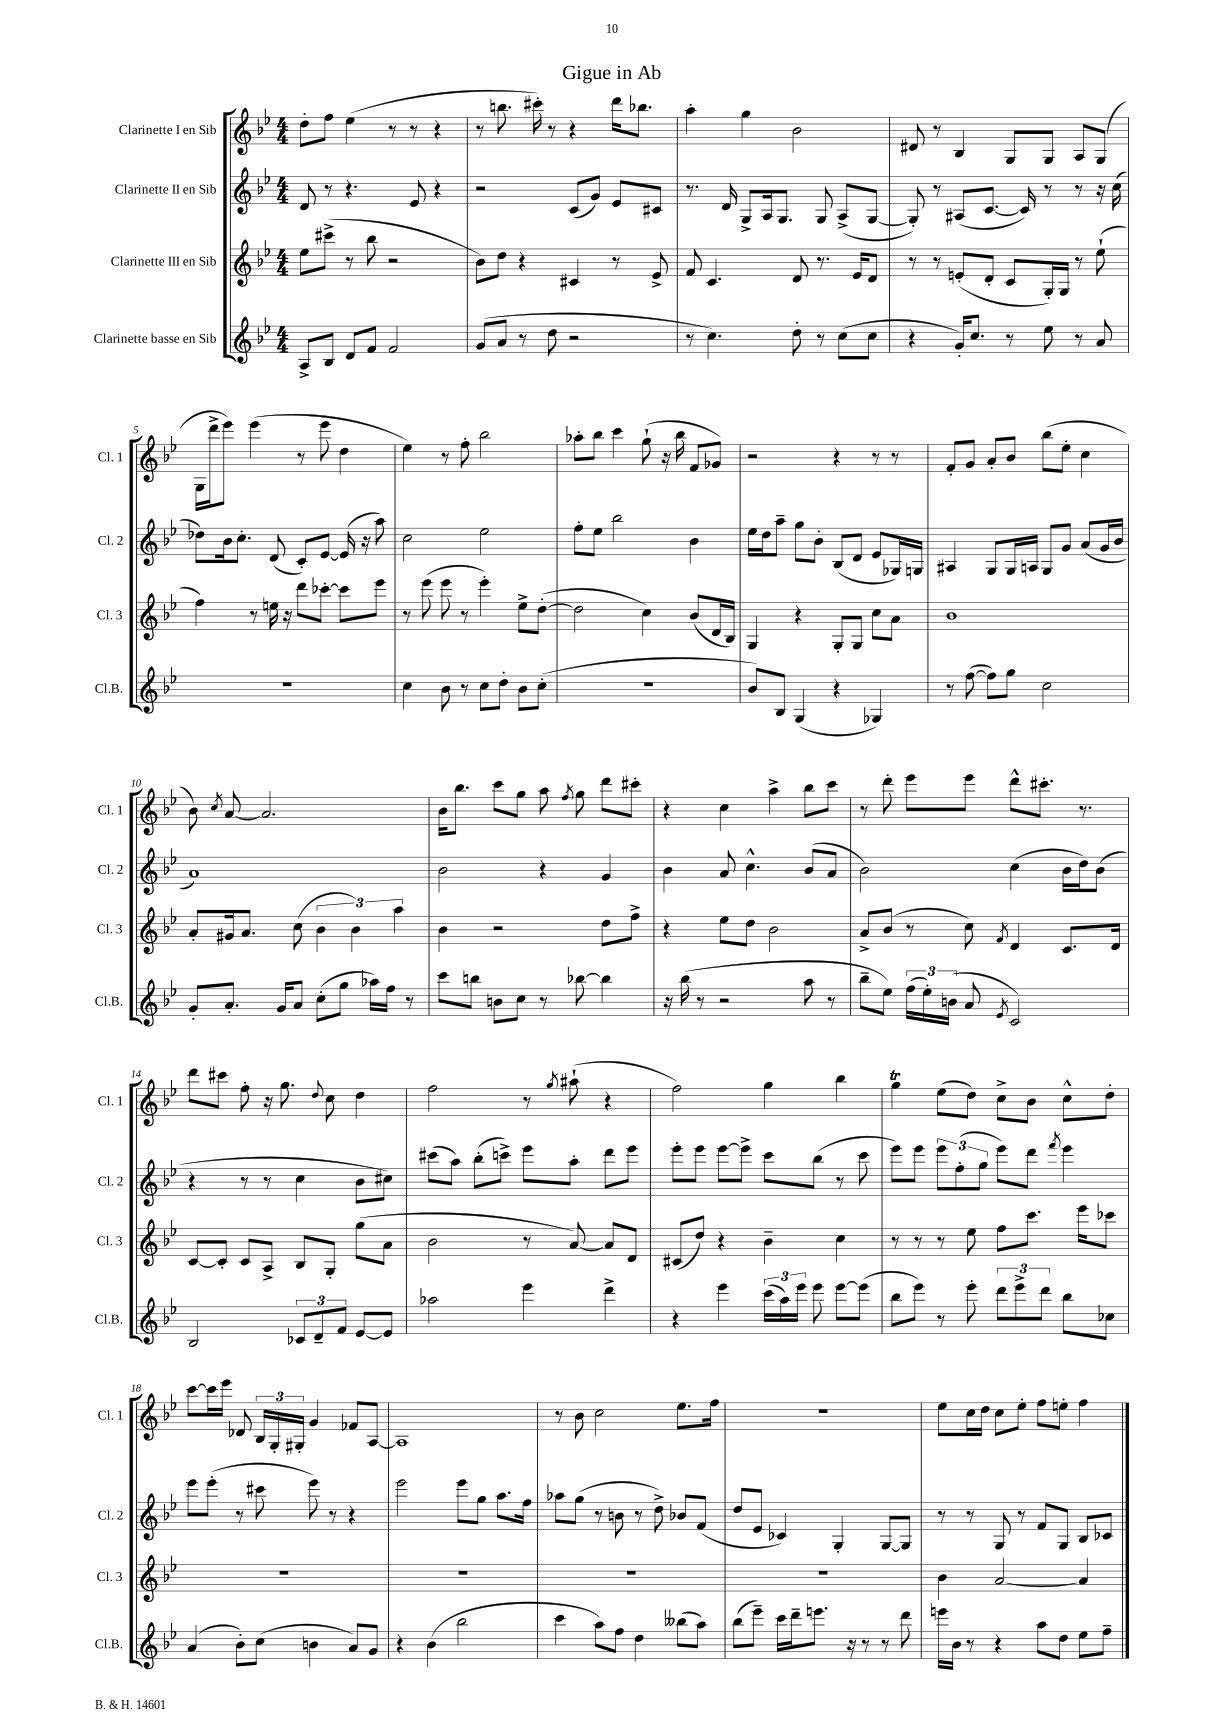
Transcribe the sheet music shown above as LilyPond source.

\header { title = "Gigue in Ab" }
<<
\new StaffGroup <<
\new Staff = "s0" \with { instrumentName = "Clarinette I en Sib" shortInstrumentName = "Cl. 1" } {
    \clef treble \key bes \major \numericTimeSignature \time 4/4
    \autoBeamOff d''8[-. f''8] ees''4( r8 r8 r4 |
    r8 b''8. cis'''16-.) r8 r4 d'''16[ bes''8.] |
    a''4-. g''4 bes'2 |
    dis'8 r8 bes4 g8[ g8] a8[ g8]( |
    g16[ d'''16-> ees'''8]) ees'''4( r8 ees'''8 d''4 |
    ees''4) r8 f''8-. bes''2 |
    aes''8[-. bes''8] c'''4 g''8-!( r16 bes''16 f'8[ ges'8]) |
    r2 r4 r8 r8 |
    f'8[-. g'8] a'8[-. bes'8] bes''8[( ees''8]-. c''4 |
    bes'8) \acciaccatura { c''8 } a'8~ a'2. |
    bes'16[ bes''8.] c'''8[ g''8] a''8 \acciaccatura { f''8 } g''8 d'''8[ cis'''8]-. |
    r4 c''4 a''4-> bes''8[ c'''8] |
    r8 d'''8-. ees'''8[ ees'''8] d'''8[-^ cis'''8.]-. r8. |
    d'''8[ cis'''8] f''8-. r16 g''8. \appoggiatura { d''8 } c''8 d''4 |
    f''2 r8 \acciaccatura { g''8 } ais''8-!( r4 |
    f''2) g''4 bes''4 |
    g''4\trill ees''8[( d''8]) c''8[-> bes'8] c''8[-^ d''8]-. |
    c'''8[~ c'''16 ees'''16] des'8 \tuplet 3/2 { bes16[ g16-. gis16]-. } g'4 fes'8[ a8]~ |
    a1 |
    r8 bes'8 c''2 ees''8.[ f''16] |
    R1 |
    ees''8[ c''16 d''16] c''8[ ees''8]-. f''8[ e''8]-. f''4 \bar "|." |
}
\new Staff = "s1" \with { instrumentName = "Clarinette II en Sib" shortInstrumentName = "Cl. 2" } {
    \clef treble \key bes \major \numericTimeSignature \time 4/4
    \autoBeamOff d'8 r8 r4. ees'8 r4 |
    r2 c'8[( g'8]) ees'8[ cis'8] |
    r8. d'16 g8[-> a16 g8.] g8 a8[->( g8]~ |
    g8-.) r8 ais8[( c'8.]~ c'16) r8 r8 r16 c''16( |
    des''8[) bes'16 c''8.]-. d'8( c'8[-.) ees'8]~ ees'16( r16 a''8) |
    c''2 ees''2 |
    f''8[-. ees''8] bes''2 bes'4 |
    ees''16[ d''16 a''8]-- g''8[ bes'8]-. bes8[( d'8] ees'8[ ges16) g16] |
    ais4 g8[ g16 a16] g8[ g'8] a'8[( g'16 bes'16] |
    a'1) |
    bes'2 r4 g'4 |
    bes'4 a'8 c''4.-^ bes'8[( a'8] |
    bes'2) c''4( bes'16[ d''16) bes'8]( |
    r4 r8 r8 c''4 bes'8[ cis''8]) |
    cis'''8[( a''8]) bes''8[-.( c'''8]->) ees'''8[ a''8]-. d'''8[ ees'''8] |
    ees'''8[-. ees'''8] ees'''8[~ ees'''8]-> c'''8[ bes''8]( r8 c'''8 |
    ees'''8[) ees'''8] \tuplet 3/2 { ees'''8[ f''8-.( g''8] } ees'''8[) d'''8] \acciaccatura { f'''8 } ees'''4 |
    ees'''8[ ees'''8]-.( r8 cis'''8 ees'''8) r8 r4 |
    ees'''2 ees'''8[ g''8] a''8.[ f''16] |
    aes''8[ g''8]( r8 b'8 r8 d''8->) bes'8[ f'8]( |
    d''8[ ees'8] ces'4) g4-. g8[~ g8] |
    r8 r8 g8 r8 f'8[ g8] bes8[ ces'8] \bar "|." |
}
\new Staff = "s2" \with { instrumentName = "Clarinette III en Sib" shortInstrumentName = "Cl. 3" } {
    \clef treble \key bes \major \numericTimeSignature \time 4/4
    \autoBeamOff ees''8[ cis'''8]->( r8 bes''8 r2 |
    bes'8[) d''8] r4 cis'4 r8 ees'8-> |
    f'8 c'4. d'8 r8. ees'16[ d'8] |
    r8 r8 e'8[-.( d'8]-. c'8[ g16-.) g16] r8 ees''8-!( |
    f''4) r8 e''16 r16 d'''8[ ces'''8]~-. ces'''8[ ees'''8] |
    r8 ees'''8( ees'''8 r8 ees'''4-.) ees''8[-> d''8]~-.( |
    d''2 c''4) bes'8[( d'16 bes16]) |
    g4 r4 g8[-. g8] c''8[ a'8] |
    bes'1 |
    a'8[-. gis'16 a'8.] c''8( \tuplet 3/2 { bes'4 bes'4) a''4 } |
    bes'4 r2 d''8[ f''8]-> |
    r4 ees''8[ d''8] bes'2 |
    a'8[-> bes'8]( r8 c''8) \acciaccatura { f'8 } d'4 c'8.[ d'16] |
    c'8[~ c'8]-. c'8[ a8]-> bes8[ g8]-. g''8[( a'8] |
    bes'2 r8 a'8~) a'8[ d'8] |
    cis'8[( d''8]) r4 bes'4-- c''4 |
    r8 r8 r8 ees''8 f''8[ c'''8.] ees'''16[ ces'''8] |
    R1 |
    R1 |
    R1 |
    R1 |
    bes'4 a'2~ a'4 \bar "|." |
}
\new Staff = "s3" \with { instrumentName = "Clarinette basse en Sib" shortInstrumentName = "Cl.B." } {
    \clef treble \key bes \major \numericTimeSignature \time 4/4
    \autoBeamOff a8[-> bes8] d'8[ f'8] f'2 |
    g'8[( a'8] r8 d''8 r2 |
    r8 c''4.) d''8-. r8 c''8[( c''8] |
    r4 g'16[-.) c''8.] r8 ees''8 r8 a'8 |
    R1 |
    c''4 bes'8 r8 c''8[ d''8]-. bes'8[ c''8]-.( |
    R1 |
    bes'8[) bes8] g4( r4 ges4) |
    r8 f''8~( f''8[) g''8] c''2 |
    g'8[-. a'8.]-. g'16[ a'8] c''8[-.( g''8] aes''16[) f''16] r8 |
    c'''8[ b''8] b'8[ c''8] r8 bes''8~ bes''4 |
    r16 bes''16( r8 r2 a''8 r8 |
    bes''8[-- ees''8]) \tuplet 3/2 { f''16[( ees''16-.) b'16]( } a'8 \acciaccatura { ees'8 } c'2) |
    bes2 \tuplet 3/2 { ces'8[ d'8-- f'8] } ees'8[~ ees'8] |
    aes''2 ees'''4 d'''4-> |
    r4 ees'''4 \tuplet 3/2 { c'''16[( a''16) ees'''16] } ees'''8 ees'''8[~ ees'''8]( |
    bes''8[ ees'''8]) r8 ees'''8-. \tuplet 3/2 { d'''8[ ees'''8-> d'''8] } bes''8[ ces''8] |
    a'4( bes'8[-.) c''8]( b'4 a'8[) g'8] |
    r4 bes'4( bes''2 |
    c'''4 a''8[) f''8] d''4 beses''8[( a''8]) |
    bes''8[( ees'''8]--) c'''16[ d'''16-- e'''8.] r16 r8 r8 d'''8 |
    e'''16[ bes'16] r8 r4 a''8[ d''8] ees''8[ f''8]-- \bar "|." |
}
>>
>>
